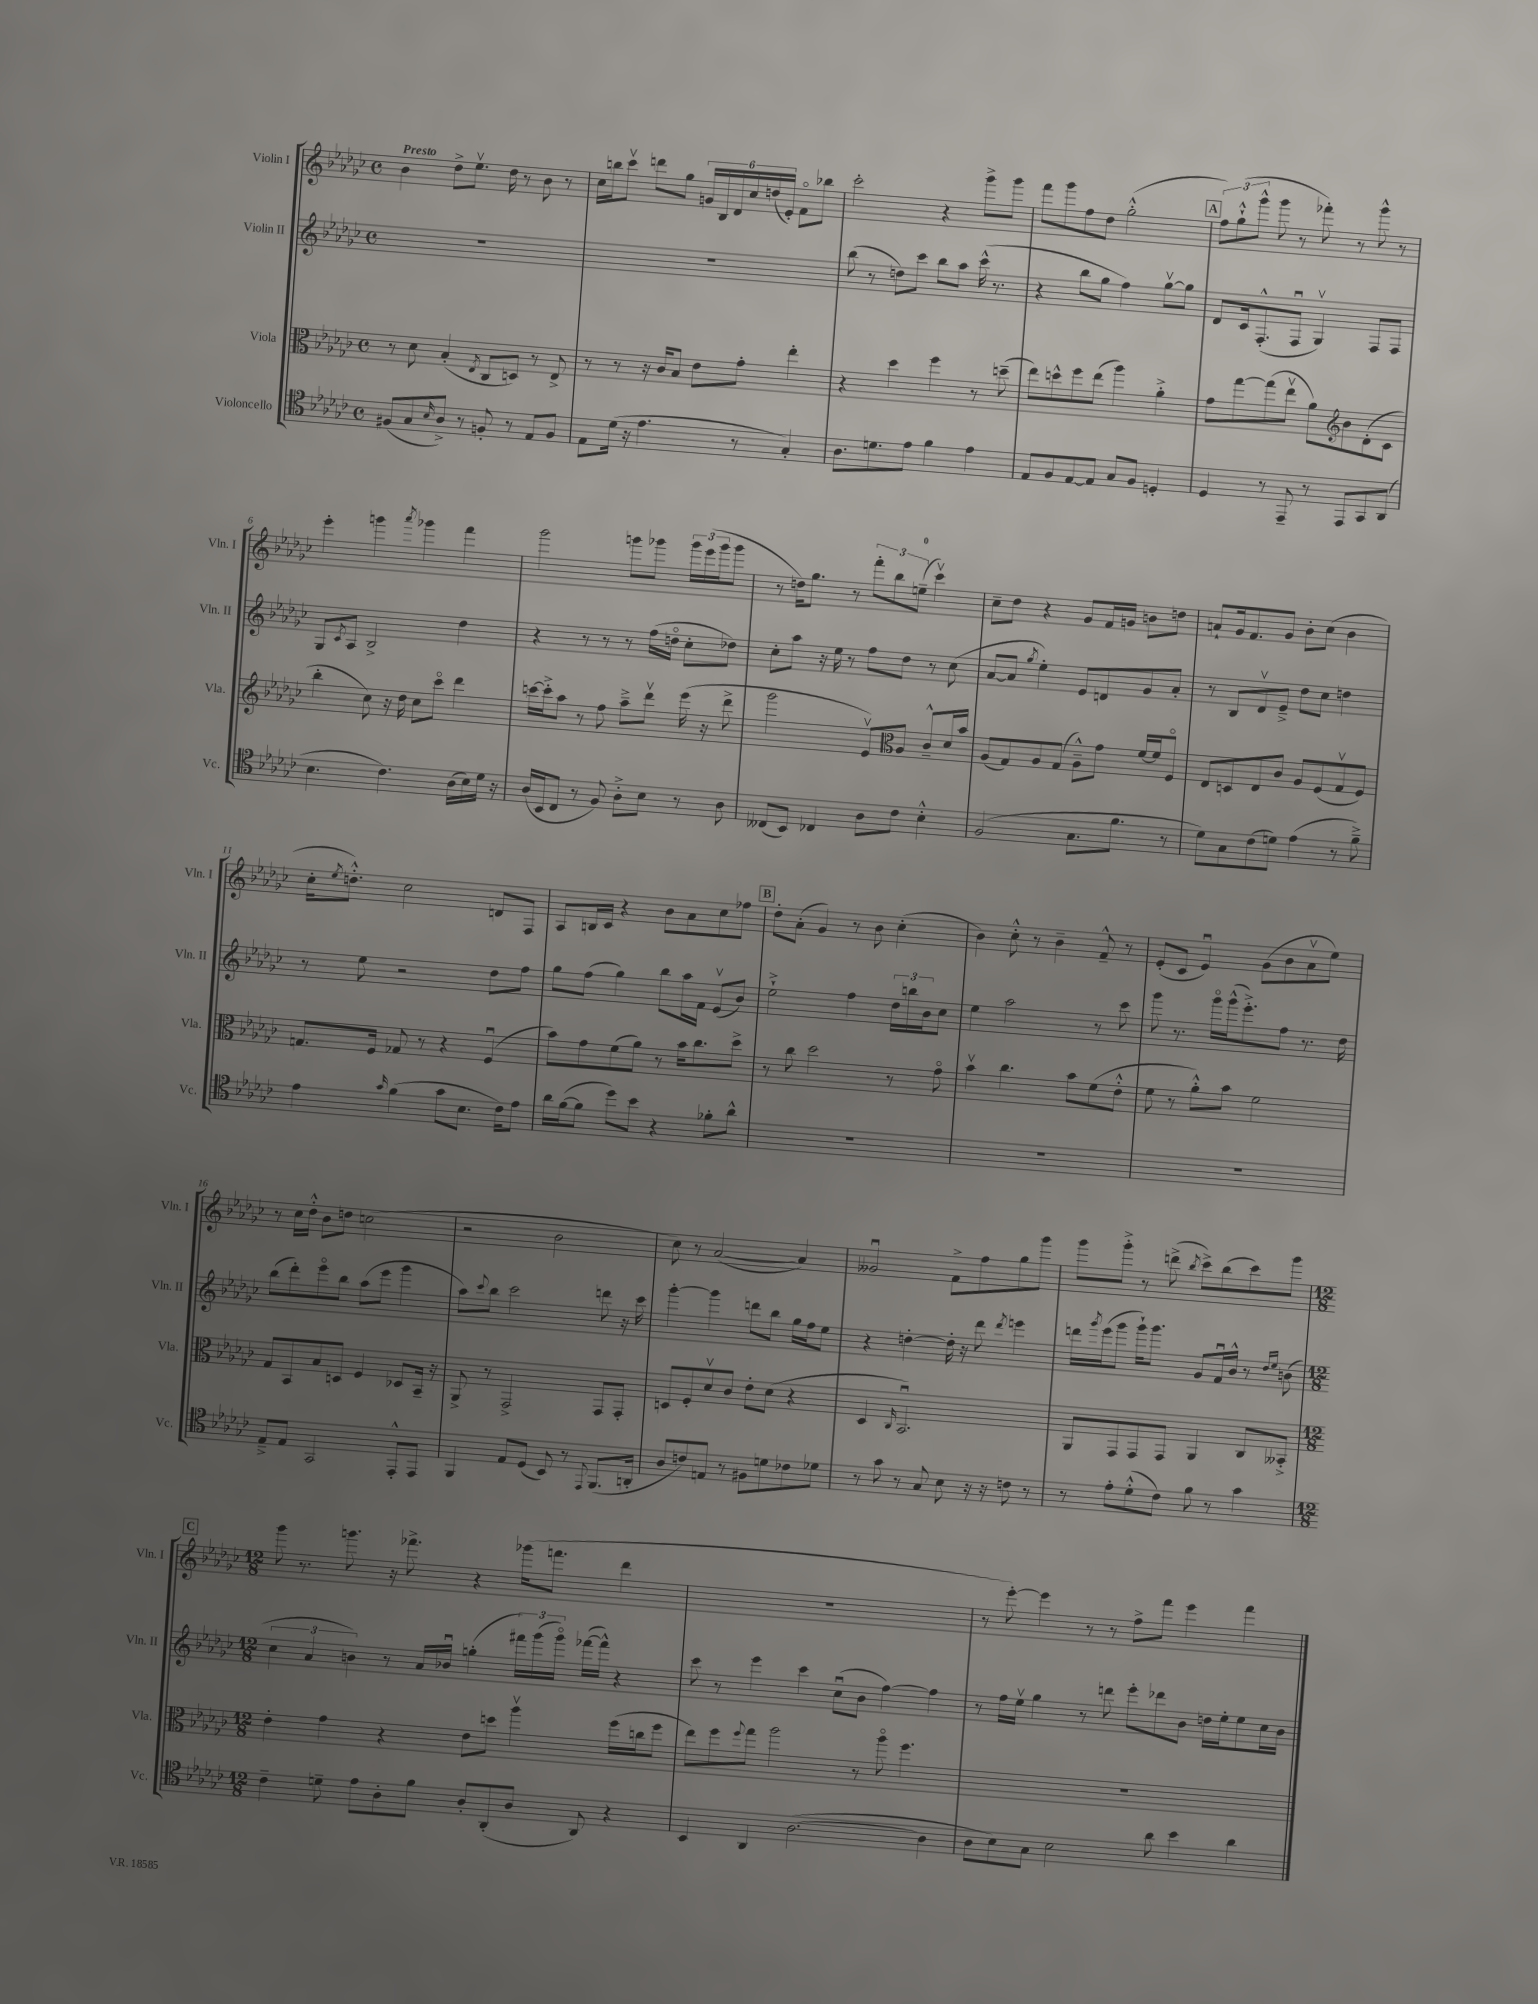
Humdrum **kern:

**kern	**kern	**kern	**kern
*part4	*part3	*part2	*part1
*staff4	*staff3	*staff2	*staff1
*I"Violoncello	*I"Viola	*I"Violin II	*I"Violin I
*I'Vc.	*I'Vla.	*I'Vln. II	*I'Vln. I
*clefC4	*clefC3	*clefG2	*clefG2
*k[b-e-a-d-g-c-]	*k[b-e-a-d-g-c-]	*k[b-e-a-d-g-c-]	*k[b-e-a-d-g-c-]
*M4/4	*M4/4	*M4/4	*M4/4
*met(c)	*met(c)	*met(c)	*met(c)
=1	=1	=1	=1
!	!	!	!LO:TX:a:B:t=Presto
(8F#X/L	8r	1r	4b-\
8G-/	8d-\	.	.
16qqB-/	.	.	.
8A-^/J)	(4B-'/	.	8dd-^\L
8r	.	.	8.ee-v\J
.	8qE-/	.	.
8Fn'/	8C-/L	.	.
.	.	.	16dd-\
8r	8Dn/J)	.	8r
8E-/L	8r	.	8b-\
8F/J	8E-^/	.	8r
=2	=2	=2	=2
8E-\L	8r	1r	16cc-\LL
.	.	.	16bbn\J
(16d-\Jk	8r	.	8ccc-v\J
16r	.	.	.
4.e-\	16r	.	8dddn\L
.	16c-/KL	.	.
.	8B-/J	.	8gg-\J
.	8e-\L	.	24gn/LL
.	.	.	24B-/
.	.	.	24d-/
8r	8g-'\J	.	24cc-/
.	.	.	(24ddn/
.	.	.	24e-'/JJ)
4G-'/)	4ee-'\	.	8f\L
.	.	.	8bb-X\J
=3	=3	=3	=3
8.A-\L	4r	(8bb-\	2ccc-'\
.	.	8r	.
8.dn\	.	.	.
.	4dd-\	8ddn\L)	.
8e-\J	.	8ccc-\J	.
4f\	4ff\	8bb-\L	4r
.	.	8aa-\J	.
4e-\	8r	(16ccc-^^\	8ggg-^\L
.	.	8.r	.
.	(8ddn~\	.	8ggg-\J
=4	=4	=4	=4
8E-/L	8ee-\L)	4r	8fff\L
8F/	8ddn^^\	.	8ggg-\
[8E-/	8ff\	8bb-\L	8ff\
8E-/J]	(8ee-\J	8gg-\J	8dd-\J
8G-/L	4aa-\)	4ff\)	(2gg-'^^\
8F/J	.	.	.
4Dn'/	4a-'^\	[8gg-v\L	.
.	.	8gg-\J]	.
!!LO:REH:place=s1:t=A
=5	=5	=5	=5
4D-/	8g-\L	8d-/L	12ff\L)
.	.	.	(12gg-`^^\
.	[8gg-\	16c-/k	.
.	.	.	12ggg-^^\J
.	.	(8.F'^^/	.
8r	(8gg-\]	.	8ggg-\
8EE-~/	8ee-v\J	8Fu/J	8r
8r	8a-\L)	4G-v/)	8fff-X'\)
8EE-/L	8b-\	.	8r
8GG-/	(8d-'\	8F/L	8ggg-^^\
(8AA-/J	8c-\J	8F/J	8r
!!LO:LB:g=z
=6	=6	=6	=6
*	*clefG2	*	*
4.B-\	4bb-'\	8G-/L	4eee-'\
.	.	8qc-/	.
.	.	8A-/J	.
.	8cc-\)	2B-^/	4gggn\
4.c-\)	16r	.	.
.	16dd-\	.	.
.	.	.	8qaaa-/
.	8cc-\L	.	4ggg-X\
.	8ccc-\J	.	.
(16A-\LL	4ddd-\	4dd-\	4fff\
16B-\)	.	.	.
16d-\JJ	.	.	.
16r	.	.	.
=7	=7	=7	=7
(16A-/LL	[16cccn\LL	4r	2ggg-\
16BB-/J	16ccc'^\J]	.	.
8C-/J	8aa-\J	.	.
8r	8r	8r	.
8F/)	8ff\	8r	.
8A-'^\L	8aa-~^\L	8r	8gggn\L
8B-\J	8ddd-v\J	(16ff\LL	8ggg-X\J
.	.	16ddn\JJ	.
8r	(16eee-\	8cc-'\L	24ggg-\LL
.	.	.	(24eee-\
.	16r	.	.
.	.	.	24ggg-\J
8A-\	8ddd-^\	8dd-X\J)	8ggg-\J
=8	=8	=8	=8
(8C--X/L	2ggg-\	8cc-'\L	8r
8BB-/J)	.	8aa-\J	16ddn\KL)
.	.	.	8.gg-\J
4C-X/	.	16r	.
.	.	16ee-\	.
.	.	8r	8r
8A-\L	8e-v/L)	8ff\L	12fff'\L
.	.	.	12bb-\
8c-\J	8A-/J	8dd-\J	.
.	.	.	(12een~\J
4B-'^^\	8c-~^^/L	8r	4ccc-v\)
.	16d-/L	(8cc-\	.
.	16b-/JJ	.	.
=9	=9	=9	=9
*	*clefC3	*	*
(2F/	(8A-/L	[8a-/L	8cc-~\L
.	8G-/)	8a-/J]	8dd-\J
.	.	8qgg-/	.
.	8A-/	4ee-'\)	4r
.	(8G-/J	.	.
8.G-\L	8A-~^^\L)	8e-/L	8g-/L
.	8g-\J	8dn/	16f/L
8.f\J	.	.	16gn/JJ
.	[16f/LL	8g-/	8bn\L
.	16f/J]	.	.
8r	8F/J	8a-'/J	8ddn\J
=10	=10	=10	=10
8d-\L)	8E-/L	8r	8an`/L
8G-\	8Dn/	8B-/L	16g-/k
.	.	.	8.f/
(8c-\	8E-/	8d-v/	.
8dn\J)	8c-/J	8e-~^/J	8g-/J
(4e-\	8A-/L	8dd-\L	8b-'\L
.	(8F/	8cc-\J	(8cc-\J
8r	8G-v/	4ddn\	4b-\
8f~^\)	8F/J)	.	.
!!LO:LB:g=z
=11	=11	=11	=11
4e-\	8.Gn/L	8r	16cc-'\KL
.	.	.	8qee-/
.	.	.	8.ddn'^^\J)
.	.	8ee-\	.
.	16F/Jk	.	.
16qqg-/	.	.	.
(4f\	8G-X/	2r	2cc-\
.	8r	.	.
8g-\L	4r	.	.
8.B-\J	.	.	.
.	(4Fu/	8dd-\L	8dn/L
16c-\KL)	.	.	.
8e-\J	.	8ff\J	8F/J
=12	=12	=12	=12
16a-\LL	8b-\L)	8gg-\L	8A-/L
([16f\J	.	.	.
8f\J]	8g-\	(8ff\J	16Bn/L
.	.	.	16c-/JJ
8dd-\L)	(8f\	4gg-\)	4r
8b-\J	8a-\J)	.	.
4r	8r	8bb-\L	8b-\L
.	16b-\KL	16aa-\L	8a-\
.	8.cc-\	16f\JJ	.
8f-X'\L	.	(8e-v/L	8cc-\
8a-^^\J	8dd-^\J	8b-/J)	8ff-X\J
!!LO:REH:place=s1:t=B
=13	=13	=13	=13
1r	8r	2ee-`^\	8dd-'\L
.	8cc-\	.	(8a-'\J
.	2dd-\	.	4g-/)
.	.	4ff\	8r
.	.	.	8b-\
.	8r	24dd-\LL	(4cc-'\
.	.	24bbn\	.
.	.	24b-\J	.
.	8g-\	8cc-\J	.
=14	=14	=14	=14
1r	4b-v\	4ee-\	4b-\)
.	4.cc-\	2aa-\	8cc-'^^\
.	.	.	8r
.	.	.	4b-~\
.	8b-\L	.	.
.	(8f\	8r	8f~^^/
.	8e-'^^\J	8ccc-\	8r
=15	=15	=15	=15
1r	8f\	8ggg-\	(8e-'/L
.	8r	8.r	8c-/J
.	8a-'^^\L)	.	4e-u/)
.	.	16ggg-\LL	.
.	8b-\J	(16ggg-^^\J	.
.	.	8.eee-'^\)	.
.	2f\	.	(8g-\L
.	.	8ff\J	8b-\
.	.	8.r	8a-v\
.	.	.	8ee-\J)
.	.	16dd-\	.
!!LO:LB:g=z
=16	=16	=16	=16
8E-~^/L	8G-/L	(8bb-\L	8r
8E-/J	8BB-/	8ddd-'\)	16cc-\LL
.	.	.	16dd-'^^\JJ
2GG-/	8B-/	8eee-\	8b-\L
.	8Dn/J	8bb-\J	8ddn\J
.	4F/	(8aa-\L	(2ccn\
.	.	8eee-\J	.
8EE-'^^/L	8D-X/L	4ggg-\	.
8EE-/J	16BB-~/Jk	.	.
.	16r	.	.
=17	=17	=17	=17
4FF/	8AA-^/	8aa-\L)	2r
.	.	8qqccc-/	.
.	8r	8bb-\J	.
8E-/L	2GG-^/	2ccc-\	.
(8D-/J	.	.	.
8BB-/)	.	.	2b-\
8r	.	.	.
8qqEE-/	.	.	.
(8.FF/L	8GG-/L	8dddn\	.
.	8GG-'/J	16r	.
16AAn'/Jk	.	16ccc-\	.
=18	=18	=18	=18
8A-/L	8Dn/L	[4ggg-'\	8cc-\)
8cn/)	8F'/	.	8r
8En/J	8d-v/	4ggg-\]	([2a-/
8r	8c-/J	.	.
8F#X\L	8e-'\L	8dddn\L	.
8dn\	(8d-\J	8bb-\J	.
8c-X\	4r	16gg-\LL	4a-/])
.	.	16ff\J	.
8d-X\J	.	8ee-\J	.
=19	=19	=19	=19
8r	4D-/	4r	2g--Xu/
8g-\	.	.	.
.	16qqC-/	.	.
8r	2.BB-u/)	[4ddn'\	.
8G-/	.	.	.
8B-\	.	16dd'\]	8f^\L
.	.	16r	.
16r	.	8ddd-\	8ff\
16r	.	.	.
.	.	8qddd-/	.
8cn\	.	4eeen\	8gg-\
8r	.	.	8ggg-\J
=20	=20	=20	=20
8r	8AA-/L	16dddn\LL	8ggg-\L
.	.	8qggg-/	.
.	.	(16eee-\J	.
8e-'\L	8GG-/	8ggg-\J	8ggg-'^\J
(8d-'^^\	8GG-/	16ggg-`\KL)	8r
.	.	8.ggg-\J	.
8c-\J)	8GG-/J	.	(8dddn^\
.	.	.	8qbb-/
8f\	4AA-/	8g-/L	8ccc-^\L)
8r	.	16fu/L	(8bb-\
.	.	16b-^^/JJ	.
4g-\	8C-/L	8r	8ccc-\)
.	.	16qqdd-/LL	.
.	.	16qqee-/JJ	.
.	8BB--X'^/J	(8bn\	8ggg-\J
!!LO:LB:g=z
!!LO:REH:place=s1:t=C
=21	=21	=21	=21
*M12/8	*M12/8	*M12/8	*M12/8
4c-~\	4e-'\	6cc-\	8ggg-\
.	.	.	8.r
.	.	6a-/	.
8dn~\	4g-\	.	.
.	.	.	8.gggn\
.	.	6bn\)	.
8e-\L	.	.	.
8A-'\	4r	8r	16r
.	.	.	8.fff-X^\
8f\J	.	16a-/LL	.
.	.	16b-Xu/JJ	.
8A-'/L	8e-\L	(4ggn'\	4r
(8AA-'/	8ddn\J	.	.
8A-/J	4aa-v\	24fff#X\LL)	(16ggg-X\KL
.	.	(24ggg-\	.
.	.	.	8.fffn\J
.	.	24ggg-\JJ)	.
8AA-/)	.	([16fff-X\LL	.
.	.	16fff-^^\JJ])	.
4r	(16ff\LL	4r	4ddd-\
.	16ccn\J	.	.
.	8ff\J	.	.
=22	=22	=22	=22
4BB-/	8ee-\L)	8ccc-\	1.r
.	8ff\	8r	.
.	8qqff/	.	.
4AA-/	8gg-\J	4eee-\	.
.	2aa-\	.	.
([2.A-\	.	4ccc-\	.
.	.	(8cc-u\L	.
.	8r	8b-\J	.
.	8aa-\	[4ff\)	.
.	4.ff\	.	.
4A-\]	.	4ff\]	.
=23	=23	=23	=23
8A-\L	1.r	8r	8r
8B-\)	.	16ff\LL	[8eee-'\)
.	.	16ee-v\JJ	.
8G-\J	.	4gg-\	4eee-\]
2B-\	.	.	.
.	.	8r	8r
.	.	8dddn\	8r
.	.	8eee-'\L	8ff^\L
8a-\	.	8ddd-X\	8fff\J
4b-\	.	8b-\J	4eee-\
.	.	16ddn\LL	.
.	.	16ee-'\J	.
4a-\	.	8ee-\	4fff\
.	.	16cc-\L	.
.	.	16b-\JJ	.
==	==	==	==
*-	*-	*-	*-
